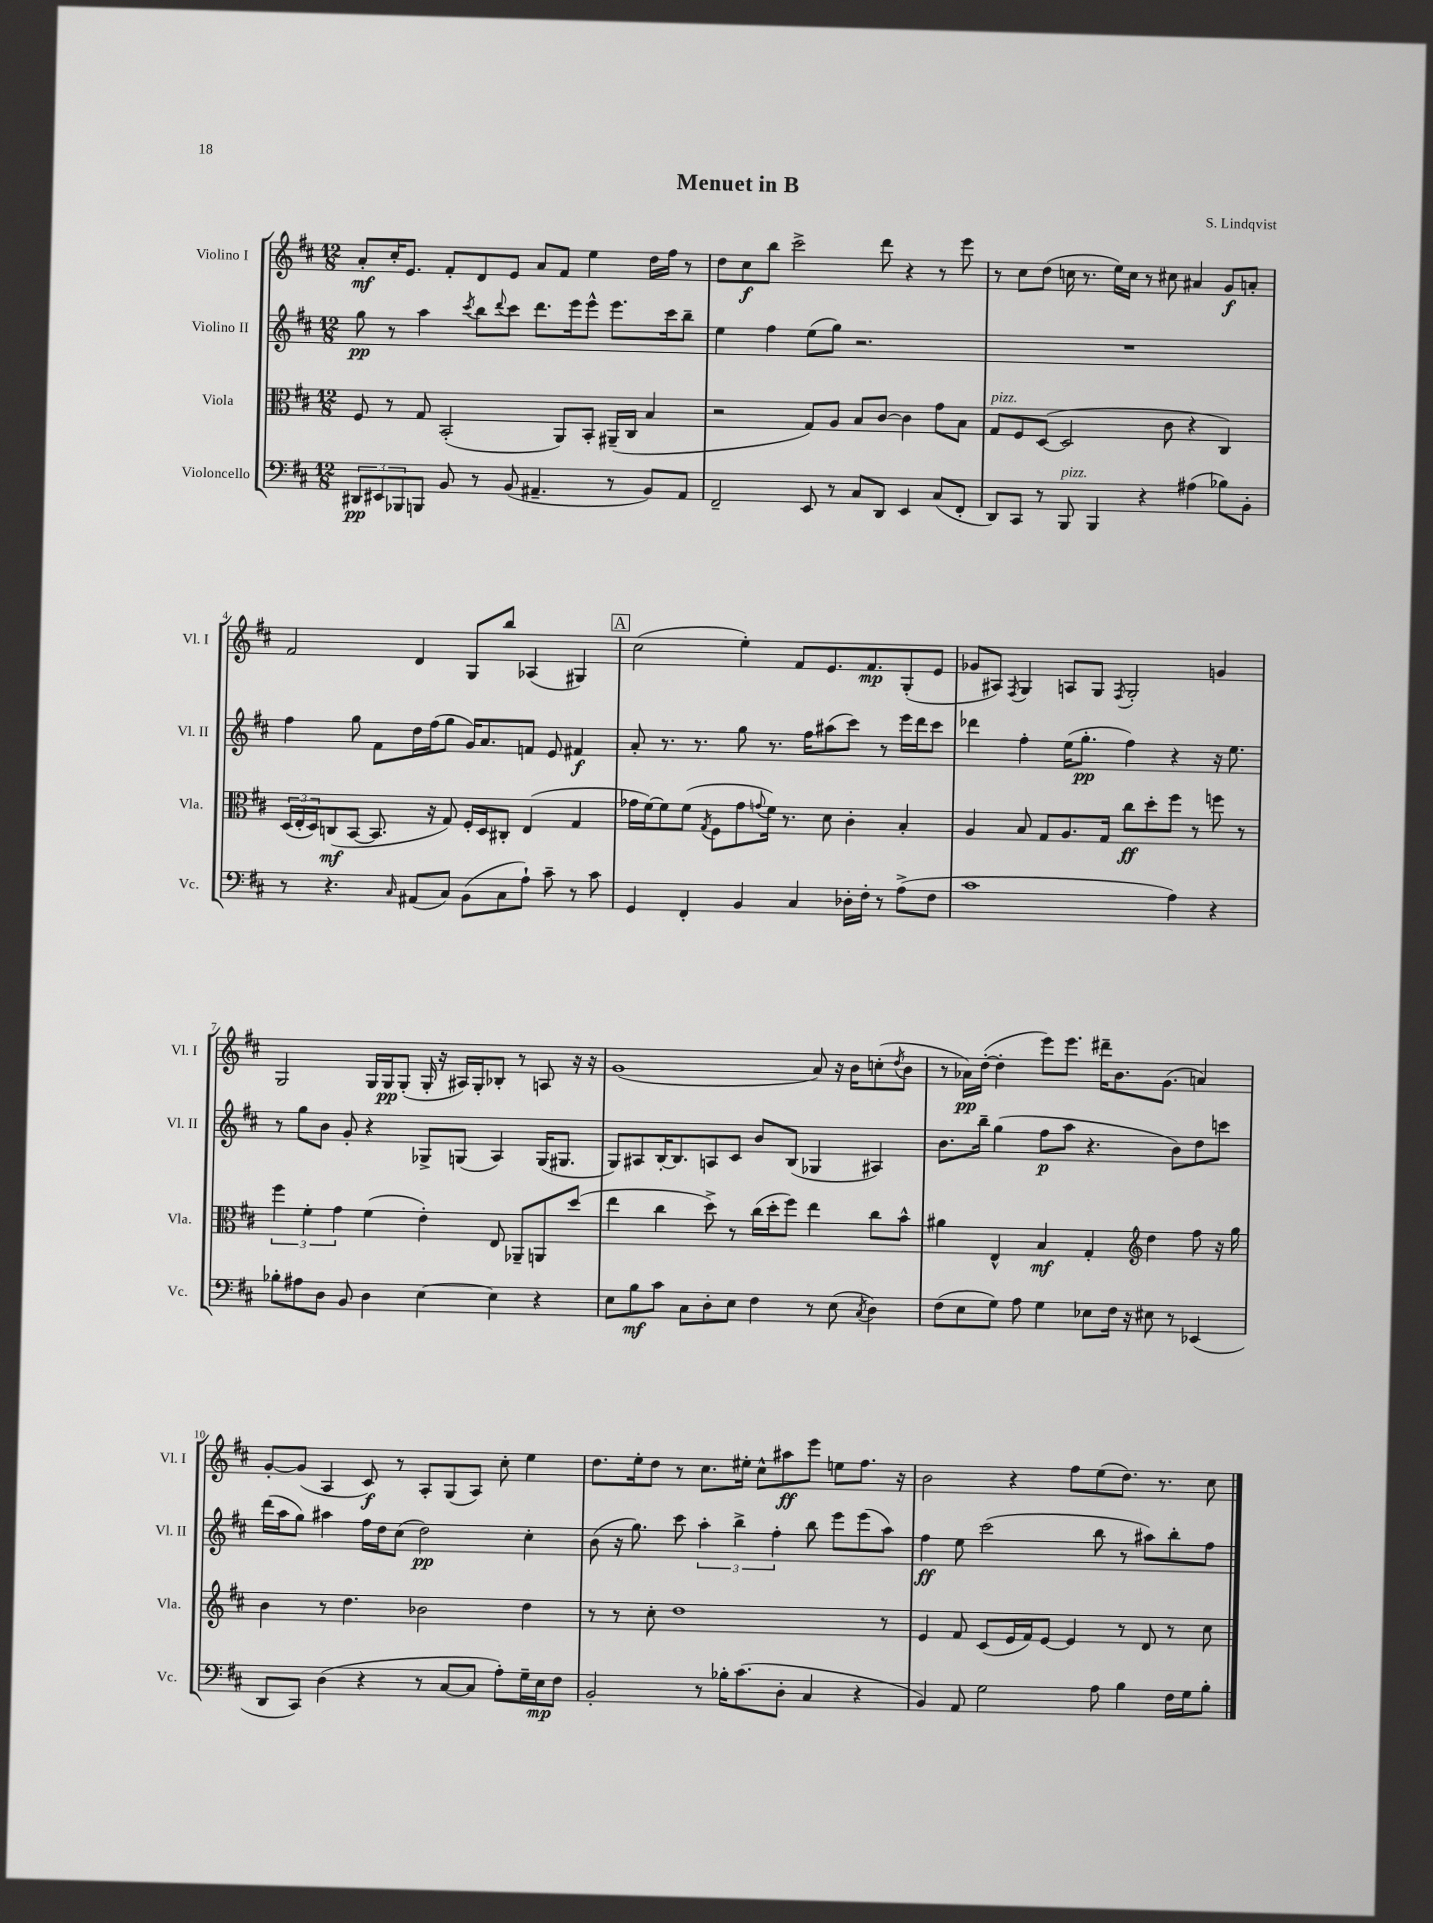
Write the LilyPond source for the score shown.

\header { title = "Menuet in B" composer = "S. Lindqvist" }
<<
\new StaffGroup <<
\new Staff = "s0" \with { instrumentName = "Violino I" shortInstrumentName = "Vl. I" } {
    \clef treble \key d \major \numericTimeSignature \time 12/8
    a'8-.\mf cis''16-. e'8. fis'8-. d'8 e'8 a'8 fis'8 e''4 d''16 fis''16 r8 |
    d''8 cis''8\f b''8 cis'''2-> d'''8 r4 r8 e'''8 |
    r8 cis''8 d''8( c''16 r8. e''16) c''16 r8 cis''8 ais'4 g'8\f a'8-. |
    fis'2 d'4 g8 b''8 aes4( gis4) |
    \mark \markup { \box "A" } cis''2( e''4-.) fis'8 e'8. fis'8.\mp g8-.( e'8 |
    ges'8 ais8) \acciaccatura { fis8 } g4 a8 g8 \acciaccatura { fis8 } g2-. g'4 |
    g2 g16 g16\pp g8-.( g16-. r16 ais16) g16-. bes8-. r8 a8 r16 r16 |
    g'1( a'8) r16 b'16 c''8-.( \acciaccatura { d''8 } b'8 |
    r8 aes'16\pp) d''16~-.( d''4-. e'''8) e'''8. dis'''16-- b'8. g'8.( a'4) |
    g'8~-. g'8( a4 cis'8\f) r8 a8-. g8( a8) cis''8-. e''4 |
    d''8. e''16-. d''8 r8 cis''8. eis''16-. cis''8-^ ais''8\ff e'''8 e''8 fis''8. r16 |
    b'2 r4 fis''8 e''8( d''8.) r8. cis''8 \bar "|." |
}
\new Staff = "s1" \with { instrumentName = "Violino II" shortInstrumentName = "Vl. II" } {
    \clef treble \key d \major \numericTimeSignature \time 12/8
    g''8\pp r8 a''4 \acciaccatura { cis'''8 } b''8 \appoggiatura { d'''8 } cis'''8 d'''8. e'''16 e'''8-^ e'''8. cis'''16 b''8-- |
    e''4 fis''4 e''8( g''8) r2. |
    R1. |
    fis''4 g''8 fis'8 d''16 fis''16( g''8 g'16) a'8. f'8 e'8 fis'4\f |
    \mark \markup { \box "A" } a'8-. r8. r8. g''8 r8. fis''16 ais''8( cis'''8) r8 e'''16 d'''16 cis'''8 |
    des'''4 fis''4-. e''16( g''8.-.\pp fis''4) r4 r16 e''8. |
    r8 g''8 b'8 g'8-. r4 ges8-> g8( a4) g16( gis8. |
    g8) ais8 b16~-. b8. a8 cis'8 b'8 b8( ges4 ais4) |
    b'8. b''16-- g''4( fis''8\p a''8 r4. b'8) d''8 c'''8 |
    d'''16( a''16 g''8) ais''4 fis''16 d''16 cis''8( d''2\pp) cis''4-. |
    b'8( r16 g''8.) cis'''8 \tuplet 3/2 { a''4-. b''4-> fis''4-. } b''8 e'''8 e'''8( a''8) |
    fis''4\ff e''8 cis'''2( b''8 r8 ais''8) b''8-. fis''8 \bar "|." |
}
\new Staff = "s2" \with { instrumentName = "Viola" shortInstrumentName = "Vla." } {
    \clef alto \key d \major \numericTimeSignature \time 12/8
    fis8 r8 g8 b,2-.( a,8) b,8-. ais,16--( cis16 b4 |
    r2 g8) a8 b8 cis'8~ cis'4 g'8 b8 |
    g8^\markup { \italic "pizz." } fis8 d8~( d2 cis'8 r4 cis4) |
    \tuplet 3/2 { d16( e16-. d16) } c8\mf( b,8~ b,8. r16 g8) fis16-. d16 cis8-. e4( g4 |
    \mark \markup { \box "A" } ges'16 fis'16~) fis'8 fis'8( \acciaccatura { g8 } fis8 ges'8 \appoggiatura { g'8 } fis'16) r8. d'8 cis'4-. b4-. |
    a4 b8 g8 a8. g16 cis''8\ff d''8-. fis''8 r8 f''8 r8 |
    \tuplet 3/2 { fis''4 fis'4-. g'4 } fis'4( e'4-.) e8 aes,8-- a,8 d''8( |
    e''4 cis''4 d''8->) r8 cis''16( d''16-. fis''8) e''4 cis''8 b'8-^ |
    ais'4 e4-^ b4\mf g4-. \clef treble d''4 fis''8 r16 g''16 |
    b'4 r8 d''4. bes'2 d''4 |
    r8 r8 cis''8-. d''1 r8 |
    e'4 fis'8 cis'8( e'16 fis'16) e'8~ e'4 r8 d'8 r8 cis''8 \bar "|." |
}
\new Staff = "s3" \with { instrumentName = "Violoncello" shortInstrumentName = "Vc." } {
    \clef bass \key d \major \numericTimeSignature \time 12/8
    \tuplet 3/2 { dis,8\pp eis,8 bes,,8 } b,,8 b,8 r8 b,8( ais,4.-- r8 b,8) ais,8 |
    fis,2-- e,8 r8 cis8 d,8 e,4 cis8( fis,8-. |
    d,8) cis,8 r8 b,,8^\markup { \italic "pizz." } b,,4 r4 ais4( bes8) b,8-. |
    r8 r4. \grace { cis16 } ais,8( cis8) b,8( cis8 a8-!) cis'8-- r8 cis'8 |
    \mark \markup { \box "A" } g,4 fis,4-. b,4 cis4 des16-. fis16-. r8 a8->( fis8 |
    cis'1 a4) r4 |
    bes8-. ais8 d8 b,8 d4 e4~ e4 r4 |
    e8 b8\mf cis'8 cis8 d8-. e8 fis4 r8 e8( \acciaccatura { cis8 } d4) |
    fis8( e8 g8) a8 g4 ees8 fis16 r16 eis8 r8 ees,4( |
    d,8 cis,8) d4( r4 r8 cis8~ cis8 a8-.) g16-- e16\mp fis8 |
    b,2-. r8 bes16-. cis'8.( d8-. cis4 r4 |
    b,4) a,8 g2 a8 b4 fis16 g16 b8-. \bar "|." |
}
>>
>>
